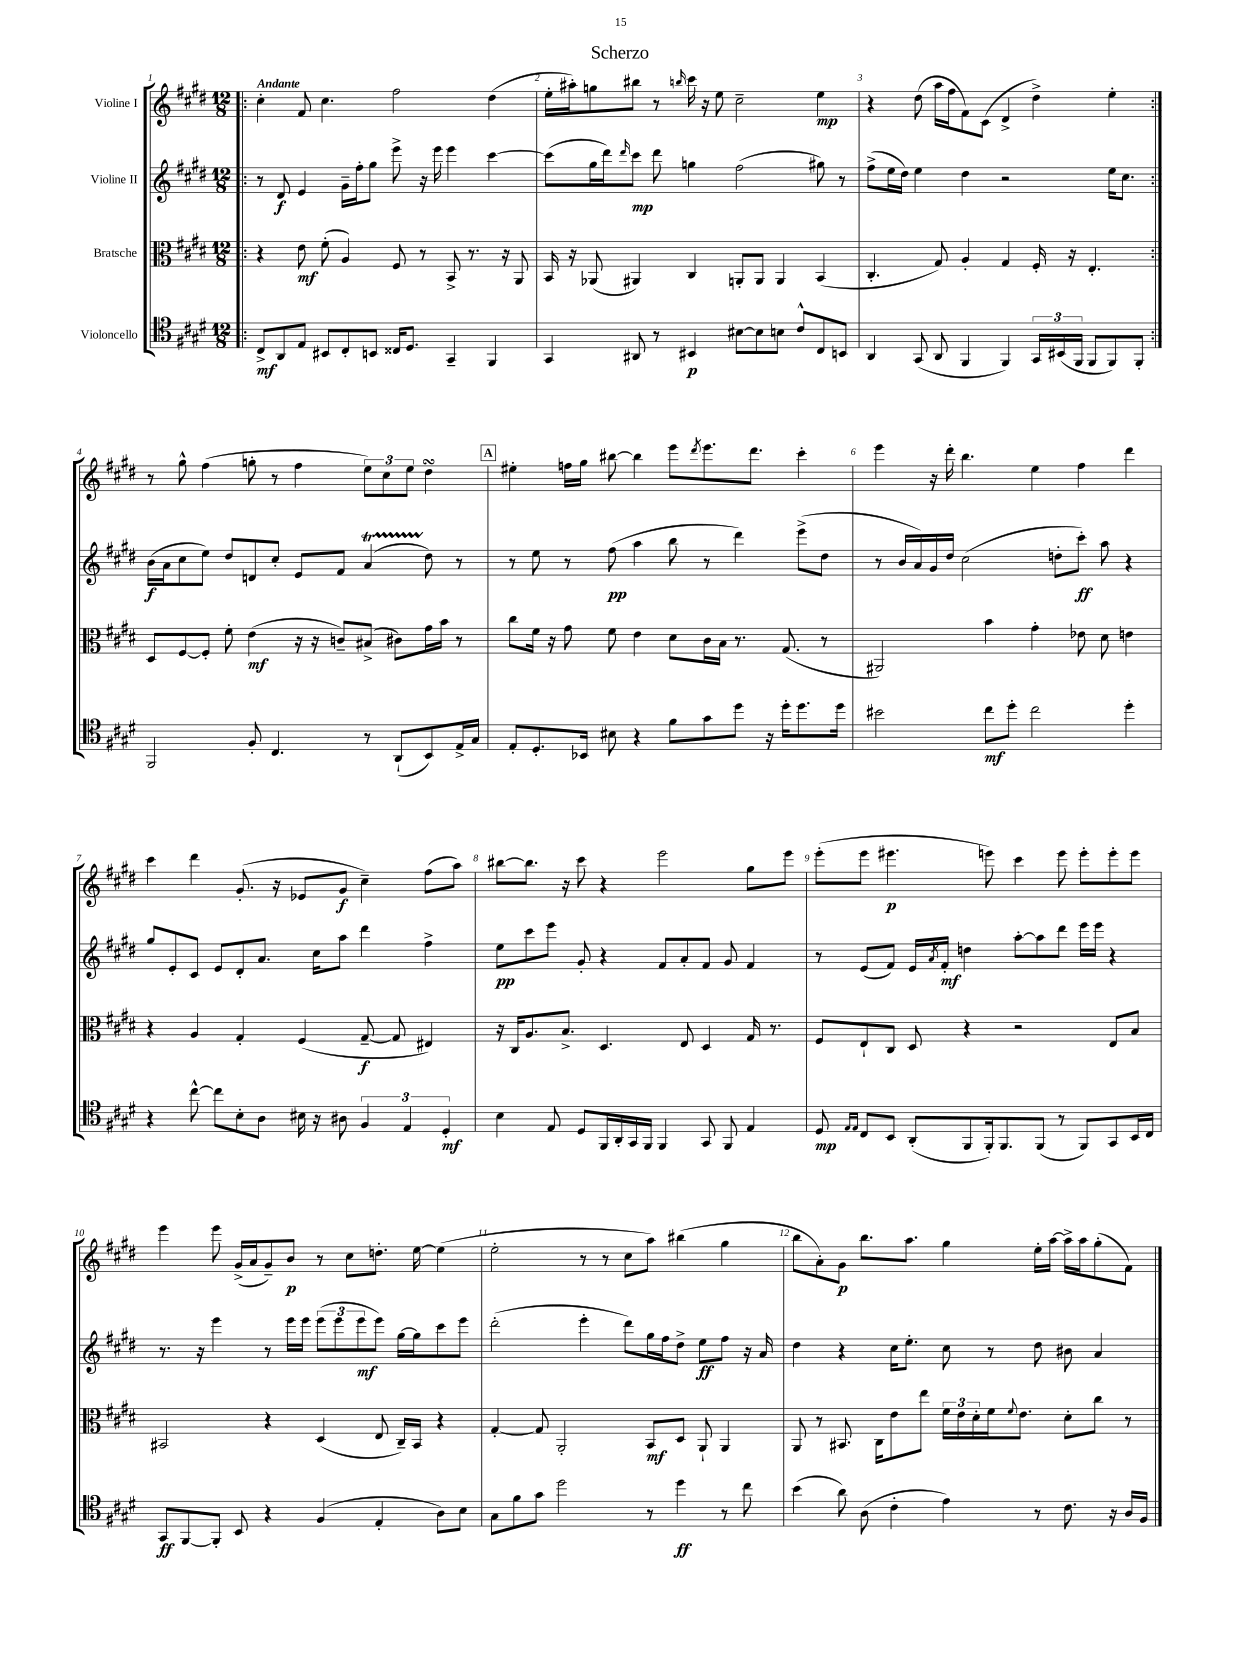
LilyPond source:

\header { title = "Scherzo" }
<<
\new StaffGroup <<
\new Staff = "s0" \with { instrumentName = "Violine I" } {
    \clef treble \key e \major \numericTimeSignature \time 12/8 \tempo "Andante"
    \repeat volta 2 { \bar ".|:" cis''4-. fis'8 cis''4. fis''2 dis''4( |
    e''16-. ais''16-.) g''8 bis''8 r8 \grace { b''16 } cis'''16 r16 e''8 cis''2-- e''4\mp |
    r4 dis''8( a''16 fis''16 fis'8) cis'8( dis'4-> dis''4->) e''4-. | }
    r8 gis''8-^ fis''4( g''8-. r8 fis''4 \tuplet 3/2 { e''8) cis''8 e''8 } dis''4\turn |
    \mark \markup { \box "A" } eis''4-. f''16 gis''16 bis''8~ bis''4 e'''8 \acciaccatura { dis'''8 } e'''8. dis'''8. cis'''4-. |
    e'''4 r16 dis'''16-. b''4. e''4 fis''4 dis'''4 |
    cis'''4 dis'''4 gis'8.-.( r16 ees'8 gis'8\f cis''4--) fis''8( a''8) |
    bis''8~ bis''8. r16 cis'''8 r4 e'''2 gis''8 e'''8 |
    e'''8-.( e'''8 eis'''4.\p e'''8) cis'''4 e'''8 e'''8-. e'''8-. e'''8 |
    e'''4 e'''8 gis'16->( a'16 gis'8--) b'8\p r8 cis''8 d''8.-. e''16~ e''4( |
    e''2-. r8 r8 cis''8 a''8) bis''4( gis''4 |
    b''8 a'8-.) gis'8\p b''8. a''8. gis''4 e''16-. a''16~ a''16-> a''16 gis''8-.( fis'8) \bar "|." |
}
\new Staff = "s1" \with { instrumentName = "Violine II" } {
    \clef treble \key e \major \numericTimeSignature \time 12/8
    \repeat volta 2 { \bar ".|:" r8 dis'8\f e'4 gis'16-- fis''16-. gis''8 e'''8-> r16 e'''16 e'''4 cis'''4~ |
    cis'''8( gis''16 dis'''16) \grace { dis'''16 } cis'''8\mp dis'''8 g''4 fis''2( gis''8) r8 |
    fis''8->( e''16 dis''16) e''4 dis''4 r2 e''16 cis''8. | }
    b'16\f( a'16 cis''8 e''8) dis''8 d'8 cis''8-. e'8 fis'8 a'4\startTrillSpan( dis''8\stopTrillSpan) r8 |
    \mark \markup { \box "A" } r8 e''8 r8 fis''8\pp( a''4 b''8 r8 dis'''4) e'''8->( dis''8 |
    r8 b'16 a'16) gis'16 dis''16 cis''2( d''8-. cis'''8-.\ff) a''8 r4 |
    gis''8 e'8-. cis'8 e'8 dis'8-. a'8. cis''16 a''8 dis'''4 fis''4-> |
    e''8\pp cis'''8 e'''8 gis'8-. r4 fis'8 a'8-. fis'8 gis'8 fis'4 |
    r8 e'8( fis'8) e'16 \acciaccatura { a'8 } fis'16-.\mf d''4 a''8~-. a''8 dis'''8 e'''16 e'''16 r4 |
    r8. r16 e'''4 r8 e'''16 e'''16 \tuplet 3/2 { e'''8( e'''8 e'''8\mf } e'''8) gis''16~ gis''16 cis'''8 e'''8 |
    dis'''2-.( e'''4-. dis'''8) gis''16 fis''16 dis''8-> e''8\ff fis''8 r16 a'16 |
    dis''4 r4 cis''16 e''8.-. cis''8 r8 dis''8 bis'8 a'4 \bar "|." |
}
\new Staff = "s2" \with { instrumentName = "Bratsche" } {
    \clef alto \key e \major \numericTimeSignature \time 12/8
    \repeat volta 2 { \bar ".|:" r4 e'8\mf fis'8-.( a4) fis8 r8 b,8-> r8. r16 a,8 |
    b,16 r16 aes,8( ais,4) cis4 a,8-. a,8 a,4 b,4( |
    cis4.-. gis8) a4-. gis4 fis16-. r16 e4.-. | }
    dis8 fis8~ fis8-. fis'8-. e'4\mf( r16 r16 c'8--) bis8->( cis'8) gis'16 b'16 r8 |
    \mark \markup { \box "A" } cis''8 fis'16 r16 gis'8 fis'8 e'4 dis'8 cis'16 b16 r8. gis8.( r8 |
    ais,2) b'4 gis'4-. ees'8 dis'8 e'4 |
    r4 a4 gis4-. fis4( gis8~--\f gis8 eis4) |
    r16 cis16 a8. b8.-> dis4. e8 dis4 gis16 r8. |
    fis8 e8-! cis8 dis8 r4 r2 e8 b8 |
    bis,2 r4 dis4( e8 cis16--) bis,16 r4 |
    gis4~-. gis8 a,2-. b,8\mf dis8 a,8-! a,4 |
    a,8 r8 bis,8. cis16 e'8 e''8 \tuplet 3/2 { fis'16 e'16 dis'16-. } fis'16 \appoggiatura { fis'8 } e'8. dis'8-. cis''8 r8 \bar "|." |
}
\new Staff = "s3" \with { instrumentName = "Violoncello" } {
    \clef tenor \key e \major \numericTimeSignature \time 12/8
    \repeat volta 2 { \bar ".|:" cis8->\mf a,8 e8 bis,8 cis8-. b,8 cisis16 dis8. gis,4-- fis,4 |
    gis,4 ais,8 r8 bis,4\p bis8~ bis8 b8 cis'8-^ cis8 b,8 |
    a,4 gis,8( a,8 fis,4 fis,4) \tuplet 3/2 { gis,16 bis,16( fis,16 } fis,8 fis,8) fis,8-. | }
    fis,2 fis8-. cis4. r8 a,8-!( b,8) e16-> gis16 |
    \mark \markup { \box "A" } e8-. dis8.-. bes,16 bis8 r4 fis'8 gis'8 dis''8 r16 dis''16-. dis''8. dis''16 |
    bis'2 cis''8\mf dis''8-. cis''2 dis''4-. |
    r4 cis''8~-^ cis''8 b8-. a8 bis16 r16 ais8 \tuplet 3/2 { fis4 e4 dis4-.\mf } |
    b4 e8 dis8 fis,16 a,16-. gis,16 fis,16 fis,4 gis,8 fis,8 e4 |
    dis8\mp \grace { e16 e16 } cis8 b,8 a,8-.( fis,8 fis,16-.) fis,8. fis,8( r8 fis,8) gis,8 b,16 cis16 |
    gis,8\ff fis,8~ fis,8-. b,8 r4 fis4( e4-. a8) b8 |
    gis8 fis'8 gis'8 dis''2 r8 dis''4\ff r8 cis''8 |
    b'4( a'8) a8( cis'4-. e'4) r8 cis'8. r16 a16 fis16 \bar "|." |
}
>>
>>
\layout { \context { \Score \override BarNumber.break-visibility = ##(#f #t #t) barNumberVisibility = #all-bar-numbers-visible } }
